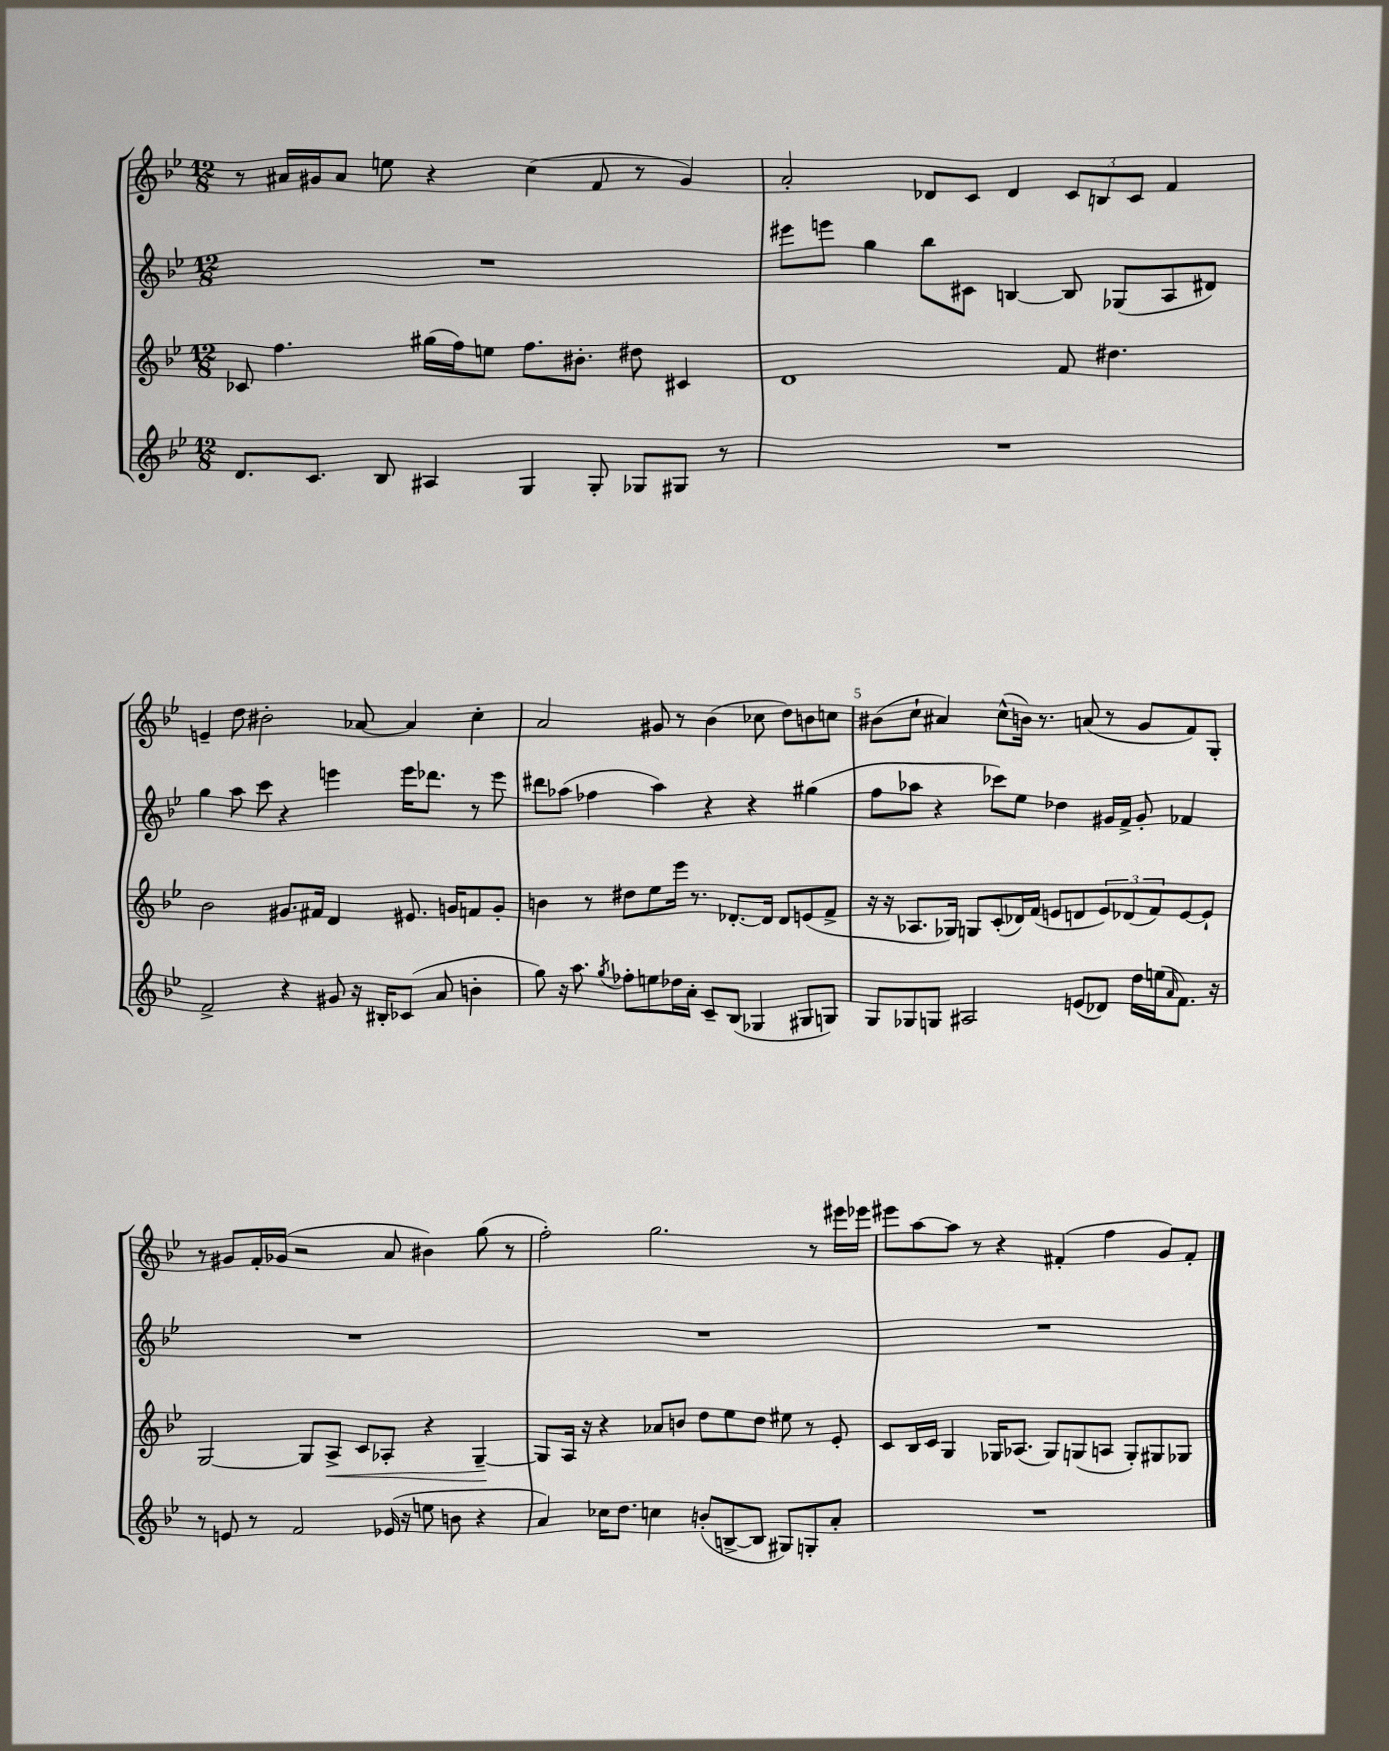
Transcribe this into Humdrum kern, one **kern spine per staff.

**kern	**kern	**kern	**kern
*staff4	*staff3	*staff2	*staff1
*clefG2	*clefG2	*clefG2	*clefG2
*k[b-e-]	*k[b-e-]	*k[b-e-]	*k[b-e-]
*M12/8	*M12/8	*M12/8	*M12/8
8.d/L	8c-/	1.r	8r
.	4.ff\	.	16a#/LL
8.c/J	.	.	16g#/J
.	.	.	8a#/J
8B-/	.	.	8ee\
4A#/	(16gg#\LL	.	4r
.	16ff\J)	.	.
.	8ee\J	.	.
4G/	8.ff\L	.	(4cc\
.	8.b#'\J	.	.
8G'/	.	.	8f/
8G-/L	8dd#\	.	8r
8G#/J	4c#/	.	4g#/)
8r	.	.	.
=	=	=	=
1.r	1d	8eee#\L	2a'/
.	.	8eee\J	.
.	.	4gg\	.
.	.	8bb-\L	8d-/L
.	.	8c#\J	8c/J
.	.	[4B/	4d-/
.	8f/	8B/]	12c/L
.	.	.	12B/
.	4.dd#\	(8G-/L	.
.	.	.	12c/J
.	.	8A/	4f/
.	.	8d#/J)	.
=	=	=	=
2f^/	2b-\	4gg\	4e~/
.	.	8aa\	8dd\
.	.	8ccc\	2b#'\
4r	8.g#/L	4r	.
.	16f#/Jk	.	.
8g#/	4d/	4eee\	.
16r	.	.	[8a-/
16B#'/LK	.	.	.
(8c-/J	8.e#/	16eee\LK	4a-/]
.	.	8.ddd-\J	.
8a/	.	.	.
.	16g/LK	.	.
4b'\	8f/	8r	4cc'\
.	8g'/J	8eee\	.
=	=	=	=
8gg\)	4b\	8ddd#\L	2a/
16r	.	(8aa-\J	.
8.aa\	.	.	.
.	8r	4ff-\	.
8qgg/	.	.	.
8ff-'\L	8dd#\L	.	.
8ee\	8ee-\	4aa-\)	8g#/
16dd-\L	16eee-\Jk	.	8r
16a'\JJ	8.r	.	.
8c~/L	.	4r	(4b-\
(8B-/J	[8.d-'/L	.	.
4G-/	.	4r	8cc-\
.	16d-/]Jk	.	.
.	8d-/L	.	8dd\L)
8G#/L	(8e/	(4gg#\	8b\
8G/J)	8f^/J	.	8cc\J
=	=	=	=
8G/L	16r	8ff\L	(8b#\L
.	16r	.	.
8G-/	8.A-/L	8aa-\J	8cc`\J
8G/J	.	4r	4a#/)
.	16G-/Jk)	.	.
2A#/	8G/L	.	.
.	(8c'/	8ccc-\L)	(8cc^^\L
.	16d-/L)	8ee-\J	16b\Jk)
.	(16f/JJ	.	8.r
.	8e/L	4dd-\	.
(8e/L	8d/	.	(8a/
8d-/J)	12e/)	16g#/LL	8r
.	.	16f^/JJ	.
.	(12d-/	.	.
16dd\LL	.	8g#'/	8g/L
.	12f/)	.	.
(16ee\J	.	.	.
16qqa/	.	.	.
8.f\J)	[8e/	4f-/	8f/)
.	8e`/]J	.	8G'/J
16r	.	.	.
=	=	=	=
8r	[2G/	1.r	8r
8e/	.	.	8g#/L
8r	.	.	16f'/L
.	.	.	(16g-/JJ
2f/	.	.	2r
.	8G/]L	.	.
.	8A^/J	.	.
.	8c/L	.	.
(16e-/	8A-'/J	.	8a/
16r	.	.	.
8ee\	4r	.	4b#\)
8b\	.	.	.
4r	[4G~/	.	(8gg\
.	.	.	8r
=	=	=	=
4a/)	8G/]L	1.r	2ff'\)
.	16A/Jk	.	.
.	16r	.	.
16cc-\LK	4r	.	.
8.dd\J	.	.	.
4cc\	8a-/L	.	2.gg\
.	8b/J	.	.
(8b'/L	8dd\L	.	.
[8B^/	8ee-\	.	.
8B/]J	8dd\J	.	.
8G#/L)	8ee#\	.	.
8G'/	8r	.	8r
8a'/J	8e-'/	.	16eee#\LL
.	.	.	16eee-\JJ
=	=	=	=
1.r	8c/L	1.r	8eee#\L
.	16B-/L	.	[8aa\
.	16c/JJ	.	.
.	4G/	.	8aa\]J
.	.	.	8r
.	16G-/LK	.	4r
.	(8.A-/J	.	.
.	8G-/L)	.	(4f#'/
.	(8G/	.	.
.	8A/J	.	4ff\
.	8G'/L)	.	.
.	8G#/	.	8g/L)
.	8G-/J	.	8f#'/J
==	==	==	==
*-	*-	*-	*-
